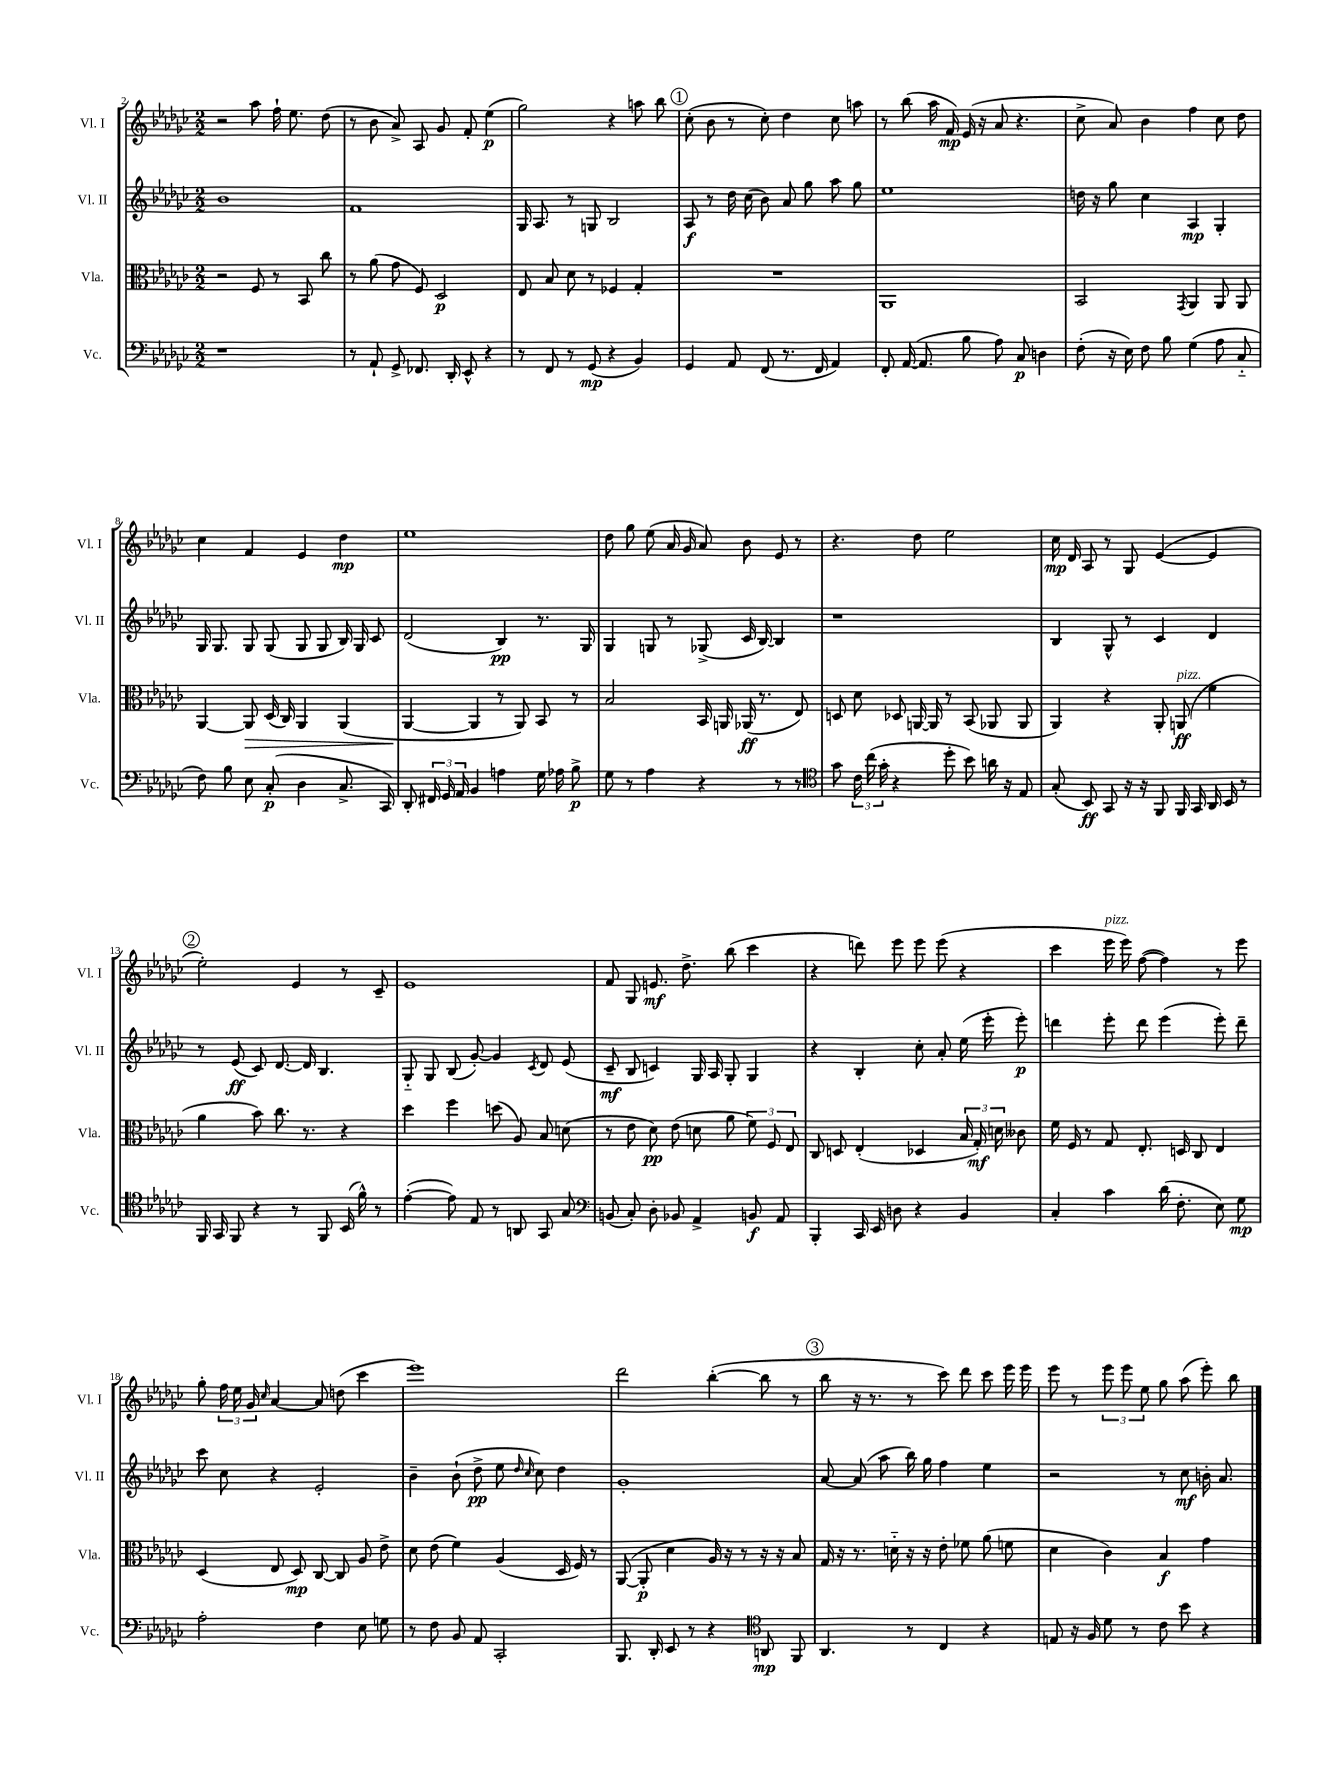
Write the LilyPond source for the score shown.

<<
\new StaffGroup <<
\new Staff = "s0" \with { instrumentName = "Vl. I" shortInstrumentName = "Vl. I" } {
    \clef treble \key ges \major \numericTimeSignature \time 2/2
    \autoBeamOff r2 aes''8 f''16-! ees''8. des''8( |
    r8 bes'8 aes'8->) aes8 ges'8 f'8-. ees''4\p( |
    ges''2) r4 a''8 bes''8 |
    \mark \markup { \circle "1" } ces''8-.( bes'8 r8 ces''8-.) des''4 ces''8 a''8 |
    r8 bes''8( aes''16 f'16\mp) ees'16( r16 aes'8 r4. |
    ces''8-> aes'8) bes'4 f''4 ces''8 des''8 |
    ces''4 f'4 ees'4 des''4\mp |
    ees''1 |
    des''8 ges''8 ees''8( aes'16 ges'16 aes'8) bes'8 ees'8 r8 |
    r4. des''8 ees''2 |
    ces''16\mp des'16 aes8 r8 ges8 ees'4~( ees'4 |
    \mark \markup { \circle "2" } ees''2-.) ees'4 r8 ces'8-- |
    ees'1 |
    f'8 ges8 e'8.\mf des''8.-> bes''8( ces'''4 |
    r4 d'''8) ees'''8 ees'''8 ees'''8( r4 |
    ces'''4 ees'''16^\markup { \italic "pizz." } ees'''16) f''8~( f''4) r8 ees'''8 |
    ges''8-. \tuplet 3/2 { f''16 ees''16 ges'16 } \grace { ces''16 } aes'4~ aes'8 d''8( ces'''4 |
    ees'''1) |
    des'''2 bes''4~-.( bes''8 r8 |
    \mark \markup { \circle "3" } bes''8 r16 r8. r8 ces'''8) des'''8 ces'''8 ees'''16 ees'''16 |
    ees'''8 r8 \tuplet 3/2 { ees'''8 ees'''8 ees''8 } ges''8 aes''8( ees'''8-.) bes''8 \bar "|." |
}
\new Staff = "s1" \with { instrumentName = "Vl. II" shortInstrumentName = "Vl. II" } {
    \clef treble \key ges \major \numericTimeSignature \time 2/2
    \autoBeamOff bes'1 |
    f'1 |
    ges16 aes8. r8 g8 bes2 |
    \mark \markup { \circle "1" } aes8\f r8 des''16 ces''16( bes'8) aes'8 ges''8 aes''8 ges''8 |
    ees''1 |
    d''16 r16 ges''8 ces''4 aes4\mp ges4-. |
    ges16 ges8. ges8 ges8( ges8 ges8 bes16) ges16 ces'8 |
    des'2( bes4\pp) r8. ges16 |
    ges4 g8 r8 ges8->( ces'16 bes16~) bes4 |
    r1 |
    bes4 ges8-^ r8 ces'4 des'4 |
    \mark \markup { \circle "2" } r8 ees'8\ff( ces'8) des'8.~ des'16 bes4. |
    ges8-_ ges8 bes8( ges'8~-.) ges'4 \acciaccatura { ces'8 } des'8 ees'8( |
    ces'8--\mf bes8 c'4) ges16 aes16 ges8-. ges4 |
    r4 bes4-. ces''8-. aes'8-. ees''16( ees'''16-. ees'''8-.\p) |
    d'''4 ees'''8-. d'''8 ees'''4( ees'''8-.) d'''8-- |
    ces'''8 ces''8 r4 ees'2-. |
    bes'4-- bes'8-!( des''8->\pp ees''8 \grace { des''16 ces''16 } ces''8) des''4 |
    ges'1-. |
    \mark \markup { \circle "3" } aes'8~ aes'8( aes''8 bes''16) ges''16 f''4 ees''4 |
    r2 r8 ces''8\mf b'16-. aes'8. \bar "|." |
}
\new Staff = "s2" \with { instrumentName = "Vla." shortInstrumentName = "Vla." } {
    \clef alto \key ges \major \numericTimeSignature \time 2/2
    \autoBeamOff r2 f8 r8 bes,8 ces''8 |
    r8 aes'8( ges'8 f8) des2\p |
    ees8 bes8 des'8 r8 fes4 ges4-. |
    \mark \markup { \circle "1" } R1 |
    aes,1 |
    bes,2 \acciaccatura { ges,8 } aes,4 aes,8 aes,8 |
    aes,4~ aes,8\> des16( ces16) aes,4 aes,4( |
    aes,4~\! aes,4 r8 aes,8) bes,8 r8 |
    bes2 bes,16 a,16 aes,16\ff( r8. ees8) |
    d8 des'8 des8 a,16~ a,16 r8 bes,8( aes,8 aes,8 |
    aes,4) r4 aes,8-. a,8\ff^\markup { \italic "pizz." }( f'4 |
    \mark \markup { \circle "2" } aes'4 bes'8) ces''8. r8. r4 |
    des''4 f''4 d''8( aes8) bes8 d'8( |
    r8 ees'8 des'8\pp) ees'8( d'8 aes'8 \tuplet 3/2 { f'8) f8 ees8 } |
    ces8 d8 ees4-.( des4 \tuplet 3/2 { bes16 ges16-.\mf) d'16 } ceses'8 |
    f'16 f16 r8 ges8 ees8.-. d16 ces8 ees4 |
    des4( ees8 des8\mp) ces8~ ces8 aes8 ees'8-> |
    des'8 ees'8( f'4) aes4( des16 f16) r8 |
    aes,8~( aes,8-.\p des'4 aes16) r16 r8 r16 r16 bes8 |
    \mark \markup { \circle "3" } ges16 r16 r8. d'16-_ r16 r16 ees'8-. fes'8 aes'8( f'8 |
    des'4 ces'4) bes4\f ges'4 \bar "|." |
}
\new Staff = "s3" \with { instrumentName = "Vc." shortInstrumentName = "Vc." } {
    \clef bass \key ges \major \numericTimeSignature \time 2/2
    \autoBeamOff r1 |
    r8 aes,8-! ges,8-> fes,8. des,16-. ees,8-^ r4 |
    r8 f,8 r8 ges,8\mp( r4 bes,4) |
    \mark \markup { \circle "1" } ges,4 aes,8 f,8( r8. f,16 aes,4) |
    f,8-. aes,16~( aes,8. bes8 aes8) ces8\p d4 |
    f8-.( r16 ees16) f8 bes8 ges4( aes8 ces8-_ |
    f8) bes8 ees8 ces8-.\p( des4 ces8.-> ces,16) |
    des,8-. \tuplet 3/2 { fis,16 ges,16 aes,16 } bes,4 a4 ges16 aes16 bes8->\p |
    ges8 r8 aes4 r4 r8 r8 |
    \clef tenor ges'8 \tuplet 3/2 { ces'16 ces''16( ges'16-. } r4 des''8-. bes'8) a'16 r16 ees8 |
    ges8-.( bes,8\ff) ges,8 r16 r16 f,8 f,16 ges,16 aes,16 bes,16 r8 |
    \mark \markup { \circle "2" } f,16 ges,16 f,8 r4 r8 f,8 bes,16( f'16-^) r8 |
    ees'4~-.( ees'8) ees8 r8 a,8 ges,8 ges8 |
    \clef bass b,8( ces8-.) des8-. bes,8 aes,4-> b,8\f aes,8 |
    bes,,4-. ces,16 ees,16 d8 r4 bes,4 |
    ces4-. ces'4 des'16( f8.-. ees8) ges8\mp |
    aes2-. f4 ees8 g8 |
    r8 f8 bes,8 aes,8 ces,2-. |
    bes,,8. des,16-. ees,8 r8 r4 \clef tenor a,8\mp f,8 |
    \mark \markup { \circle "3" } aes,4. r8 ces4 r4 |
    e8 r16 f16 des'8 r8 ces'8 bes'8 r4 \bar "|." |
}
>>
>>
\layout { \context { \Score currentBarNumber = #2 } }
